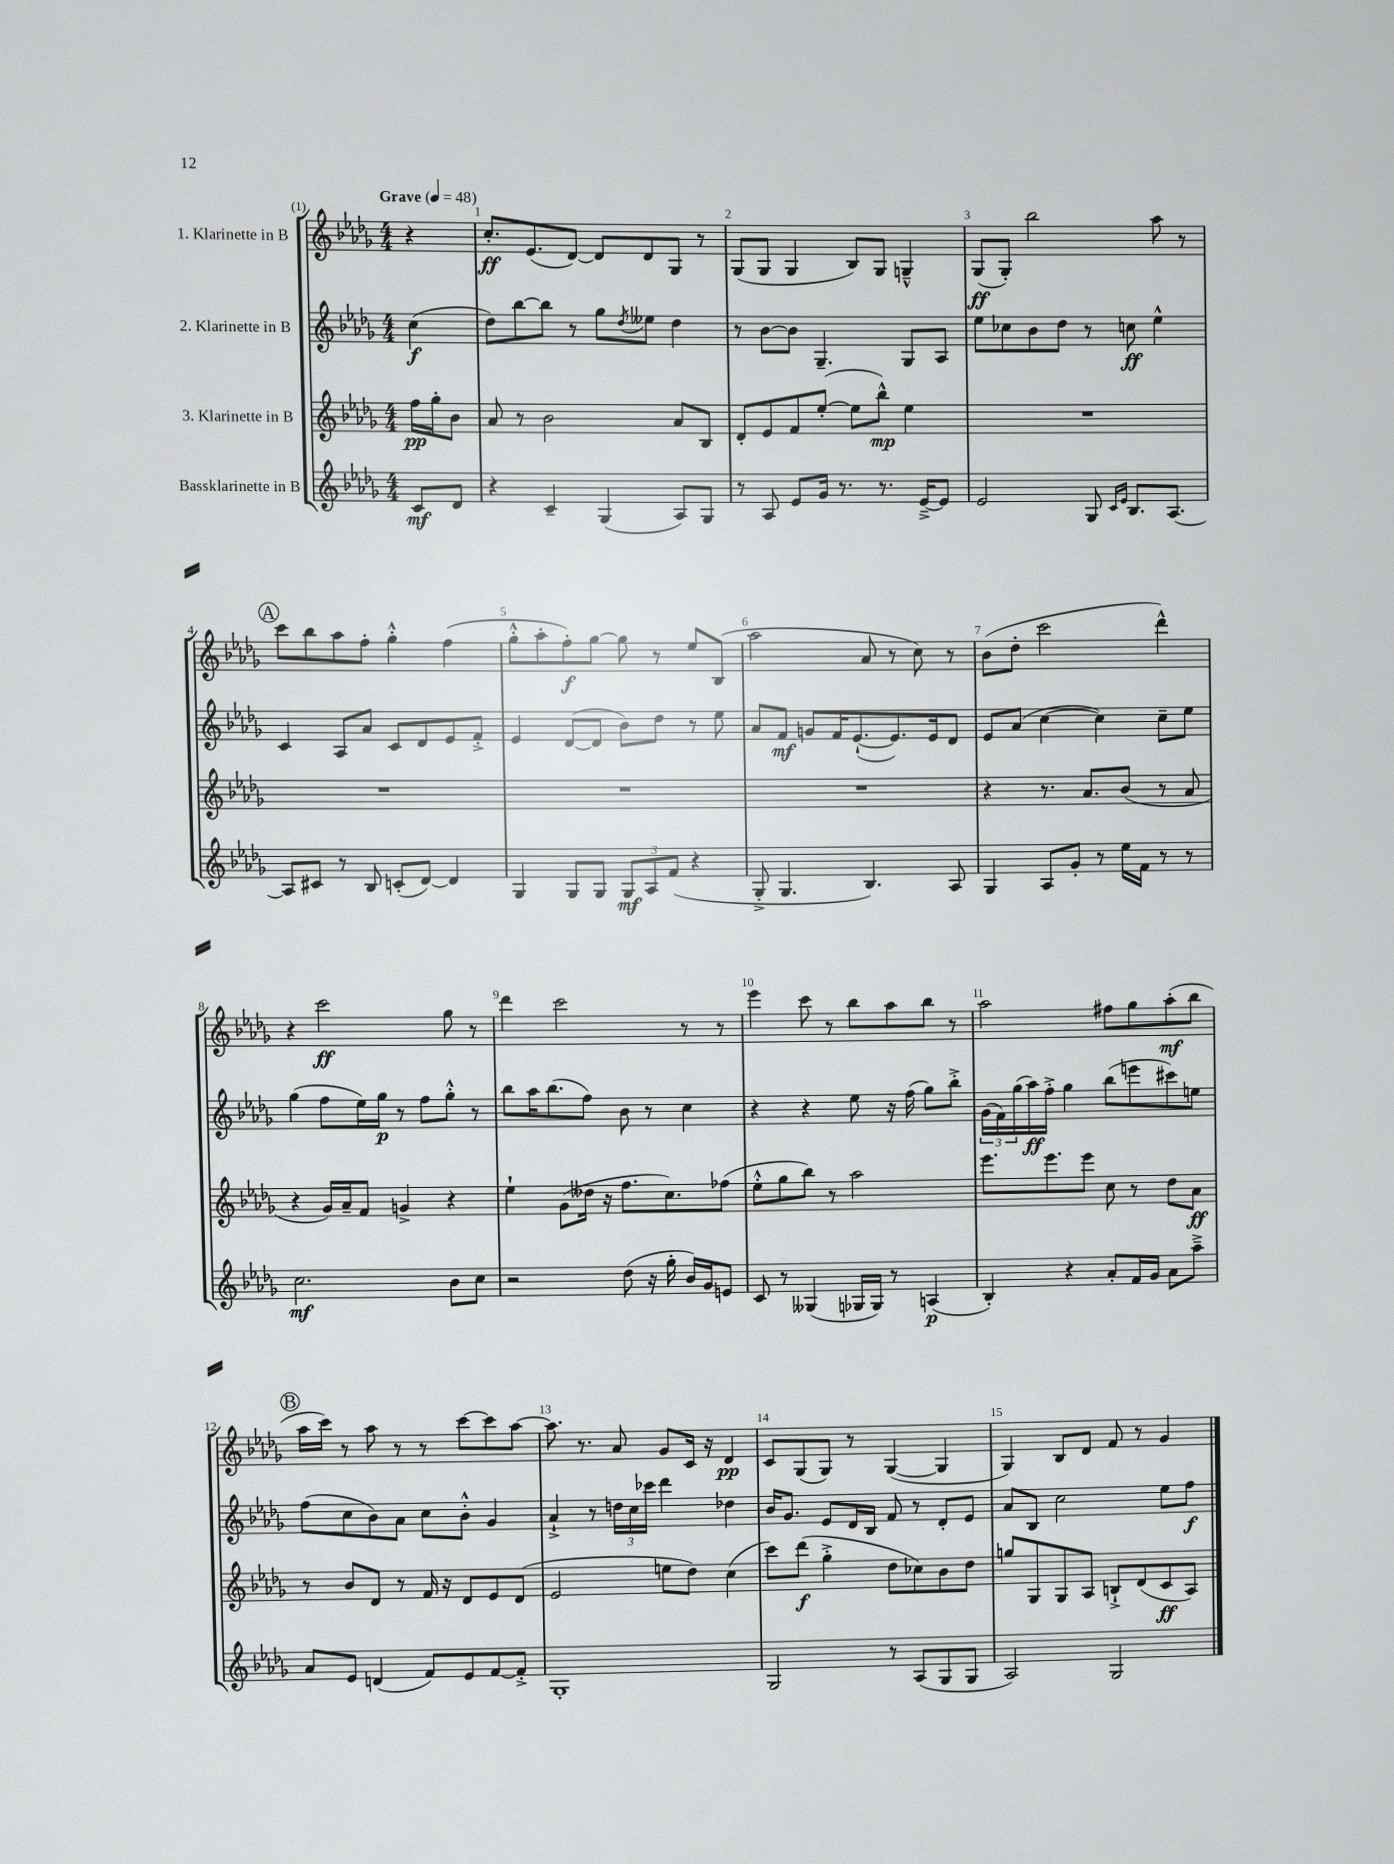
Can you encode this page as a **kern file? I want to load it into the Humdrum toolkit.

**kern	**kern	**kern	**kern
*staff4	*staff3	*staff2	*staff1
*clefG2	*clefG2	*clefG2	*clefG2
*k[b-e-a-d-g-]	*k[b-e-a-d-g-]	*k[b-e-a-d-g-]	*k[b-e-a-d-g-]
*M4/4	*M4/4	*M4/4	*M4/4
*MM48	*MM48	*MM48	*MM48
8c	16ff	(4cc	4r
.	16gg-'	.	.
8d-	8b-	.	.
=	=	=	=
4r	8a-	8dd-)	8.cc'
.	8r	[8bb-	.
.	.	.	(8.e-
4c~	2b-	8bb-]	.
.	.	8r	[8d-)
(4G-	.	8gg-	8d-]
.	.	8qdd-	.
.	.	8ee--	8d-
8A-)	8a-	4dd-	8G-
8G-	8B-	.	8r
=	=	=	=
8r	8d-'	8r	(8G-
8A-	8e-	[8b-	8G-
8e-	8f	8b-]	4G-
16g-	([8ee-'	4.G-~	.
8.r	.	.	.
.	8ee-]	.	8B-)
8.r	8bb-^^)	.	8G-
.	4ee-	8G-	4G~^^
[16e-~^	.	.	.
8e-]	.	8A-	.
=	=	=	=
2e-	1r	8ee-	(8G-
.	.	8cc-	8G-')
.	.	8b-	2bb-
.	.	8dd-	.
8G-	.	8r	.
16qqc	.	.	.
16qqe-	.	.	.
8.B-	.	8cc	.
.	.	4ee-^^	8aa-
[8.A-	.	.	.
.	.	.	8r
=	=	=	=
8A-]	1r	4c	8ccc
8c#	.	.	8bb-
8r	.	8A-	8aa-
8B-	.	8a-	8ff'
(8c'	.	8c	4gg-'^^
[8d-)	.	8d-	.
4d-]	.	8e-	(4ff
.	.	8f'^	.
=	=	=	=
4G-	1r	4e-	8gg-'^^
.	.	.	8aa-'
8G-	.	([8d-	8ff')
8G-	.	8d-]	[8gg-
12G-	.	8b-)	8gg-]
12A-	.	.	.
.	.	8dd-	8r
(12f	.	.	.
4r	.	8r	8ee-
.	.	8ee-	(8B-
=	=	=	=
8G-'^	1r	8a-	2aa-
4.G-	.	8f	.
.	.	8g	.
.	.	16f	.
.	.	([8.e-`	.
4.B-)	.	.	8a-
.	.	8.e-])	8r
.	.	.	8cc)
.	.	16e-	.
8A-	.	8d-	8r
=	=	=	=
4G-	4r	8e-	(8b-
.	.	(8a-	8dd-'
8A-	8.r	[4cc	2ccc
8g-'	.	.	.
.	8.a-	.	.
8r	.	4cc])	.
16ee-	(8b-	.	.
16f	.	.	.
8r	8r	8cc~	4ddd-^^)
8r	8a-	8ee-	.
=	=	=	=
2.cc	4r	(4gg-	4r
.	16g-)	8ff	2ccc
.	16a-~	.	.
.	8f	16ee-)	.
.	.	16gg-	.
.	4g^	8r	.
.	.	8ff	.
8b-	4r	8gg-'^^	8gg-
8cc	.	8r	8r
=	=	=	=
2r	4ee-`	8bb-	4ddd-
.	.	16aa-	.
.	.	(8.bb-	.
.	(8g-	.	2ccc
.	16dd--	8ff)	.
.	16r	.	.
(8dd-	8.ff	8b-	.
16r	.	8r	.
16gg-'	8.cc)	.	.
16b-)	.	4cc	8r
16g-	.	.	.
8e	(8ff-	.	8r
=	=	=	=
8c	8ee-'^^	4r	4eee-
8r	8gg-	.	.
(4G--	8bb-)	4r	8ccc
.	8r	.	8r
16G-	2aa-	8ee-	8bb-
16G-)	.	.	.
8r	.	16r	8aa-
.	.	(16ff	.
(4A	.	8gg-)	8bb-
.	.	8bb-'^	8r
=	=	=	=
4B-')	8.eee-	(24g-	2aa-
.	.	24f)	.
.	.	(24gg-	.
.	.	16aa-)	.
.	8.eee-	16ff'^	.
4r	.	4gg-	.
.	8eee-	.	.
8a-'	8cc	(8bb-	8ff#
16f	8r	8eee	8gg-
16g-	.	.	.
8a-	8dd-	8ccc#)	(8aa-'
8aa-~^	8a-	8ee	8bb-
=	=	=	=
8a-	8r	(8ff	16aa-
.	.	.	16ccc)
8e-	8b-	8cc	8r
(4d	8d-	8b-)	8aa-
.	8r	8a-	8r
8f)	16f	8cc	8r
.	16r	.	.
8e-	8d-	8b-'^^	[8ccc
[8f	8e-	4g-	8ccc]
8f'^]	(8d-	.	[8aa-
=	=	=	=
1G-'	2e-	4a-`^	8.aa-]
.	.	.	8.r
.	.	8r	.
.	.	24dd	8a-
.	.	24cc	.
.	.	24ccc-	.
.	8ee	4ddd-	8g-
.	8dd-)	.	16c
.	.	.	16r
.	(4cc	4dd-	4d-
=	=	=	=
2G-	8ccc)	16b-	8c
.	.	8.g-	.
.	(8ddd-	.	(8G-
.	4gg-'^	8e-	8G-)
.	.	16d-	8r
.	.	16B-	.
8r	8dd-	8f	([4G-
(8A-	8cc-)	8r	.
8G-	8b-	8d-'	4G-]
8G-	8dd-	8e-	.
=	=	=	=
2A-)	8gg	8a-	4G-)
.	8G-	8B-	.
.	8G-	2cc	8B-
.	8A-	.	8d-
2G-	8B`^	.	8f
.	(8d-	.	8r
.	8c	8ee-	4g-
.	8A-)	8ff	.
==	==	==	==
*-	*-	*-	*-
